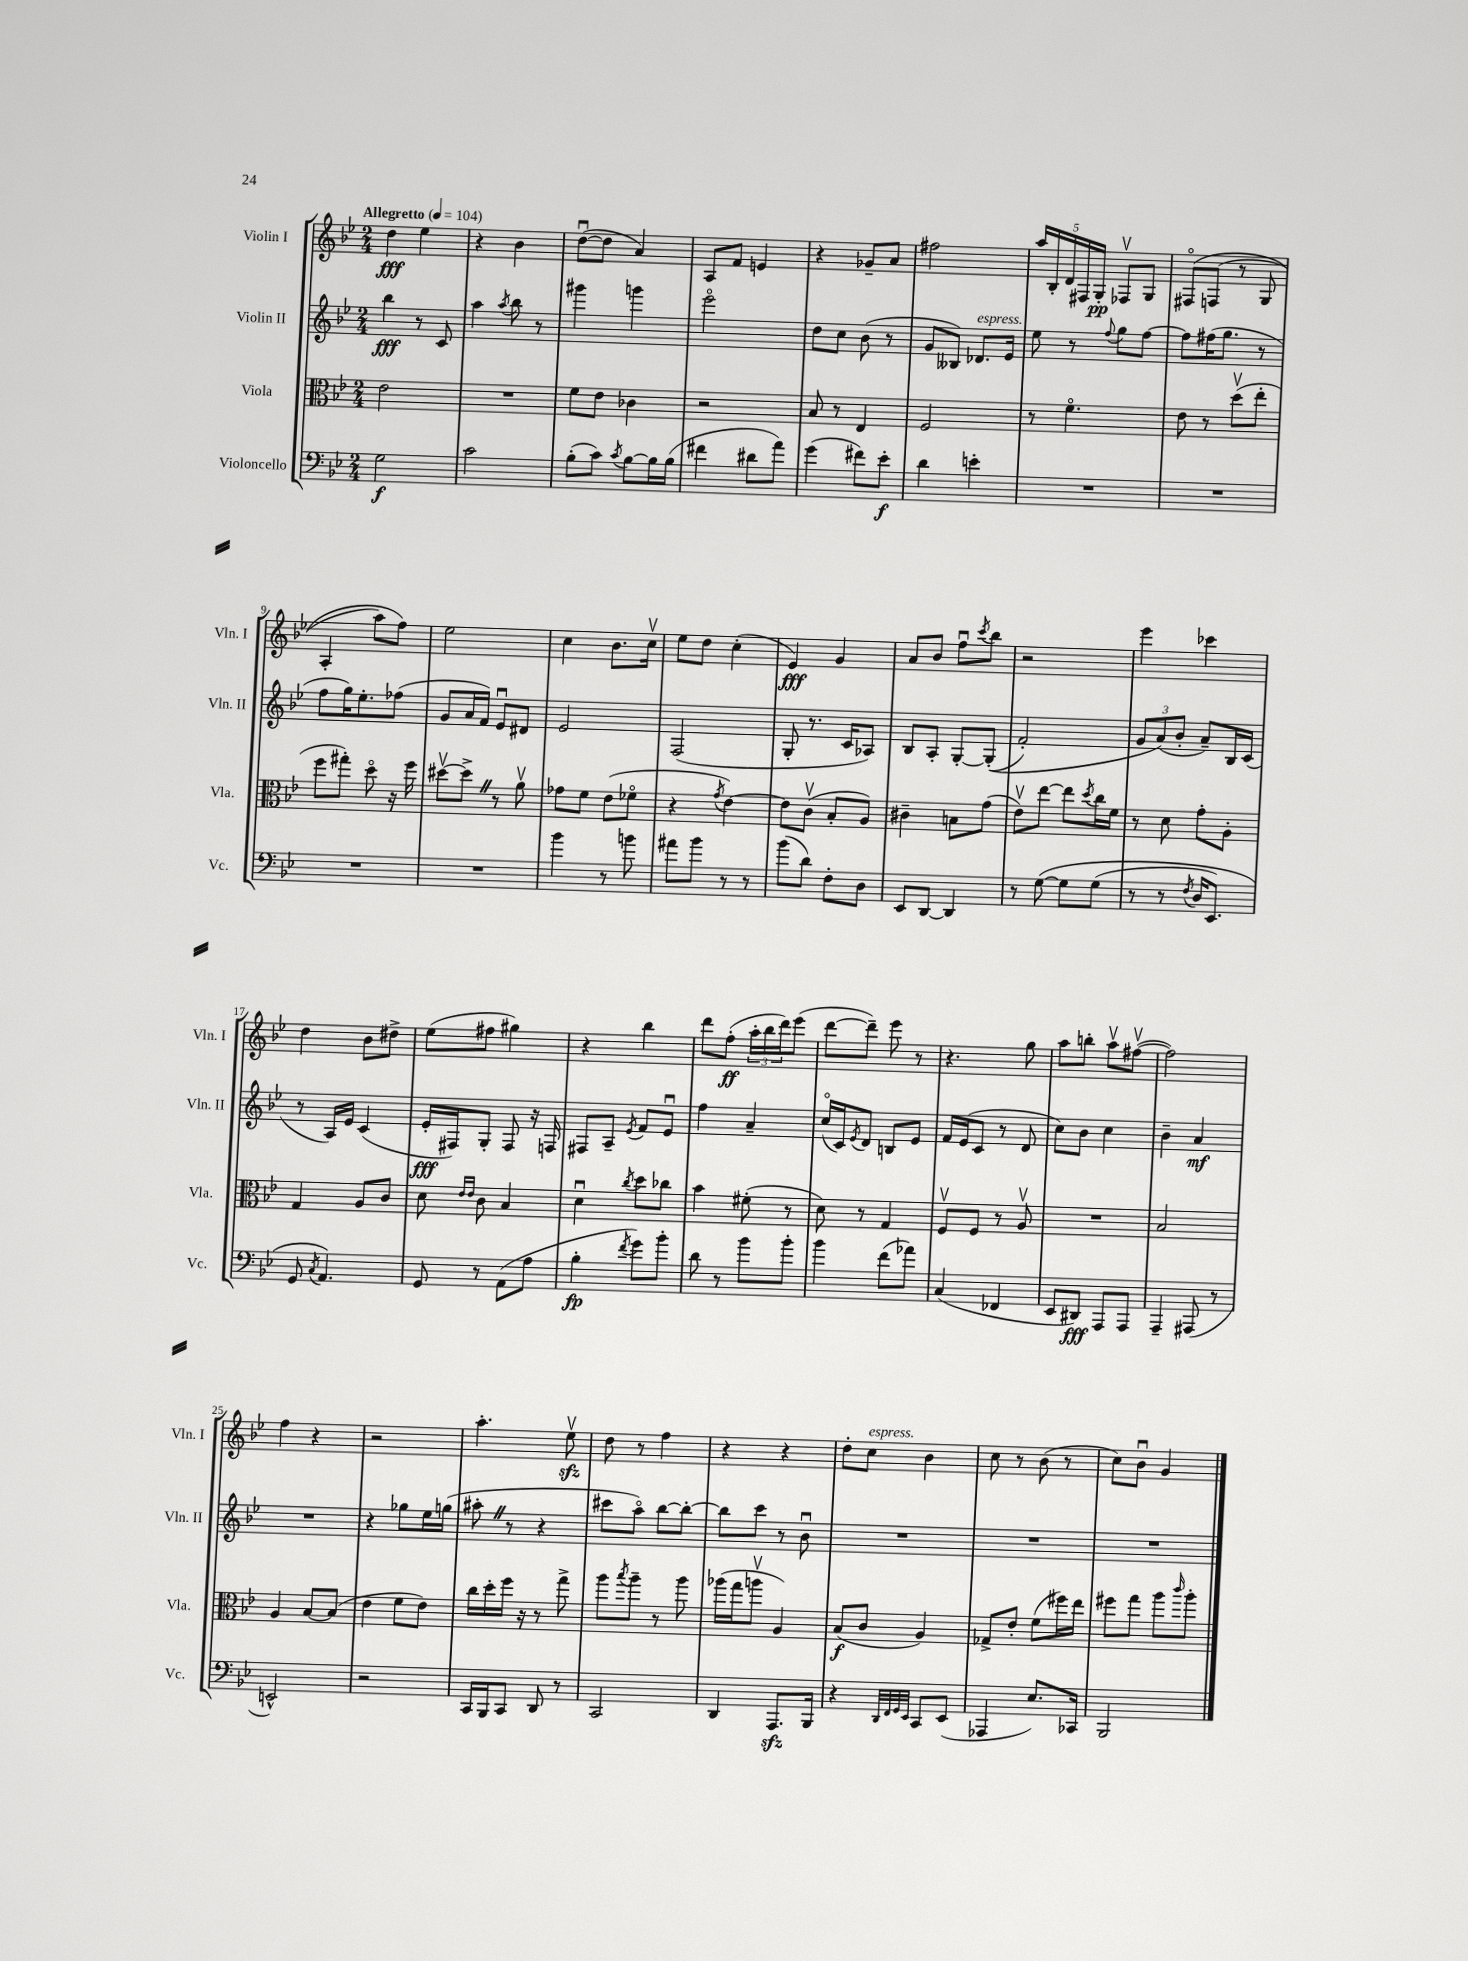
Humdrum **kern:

**kern	**kern	**kern	**kern
*staff4	*staff3	*staff2	*staff1
*clefF4	*clefC3	*clefG2	*clefG2
*k[b-e-]	*k[b-e-]	*k[b-e-]	*k[b-e-]
*M2/4	*M2/4	*M2/4	*M2/4
*MM104	*MM104	*MM104	*MM104
2G\	2e-\	4bb-\	4dd\
.	.	8r	4ee-\
.	.	8c/	.
=	=	=	=
2c\	2r	4aa\	4r
.	.	8qaa/	.
.	.	8bb-\	4b-\
.	.	8r	.
=	=	=	=
(8B-'\L	8f\L	4ggg#\	([8ddu\L
8c\J)	8e-\J	.	8dd\]J
8qc/	.	.	.
[8B-\L	4c-\	4ggg\	4a/)
16B-\]L	.	.	.
(16B-\JJ	.	.	.
=	=	=	=
4f#\	2r	2eee-o\	8A/L
.	.	.	8f/J
8d#\L	.	.	4e/
8a\J)	.	.	.
=	=	=	=
(4g\	8B-/	8dd\L	4r
.	8r	8cc\J	.
8f#\L)	4E-/	(8b-\	8g-~/L
8e-'\J	.	8r	8a/J
=	=	=	=
4d\	2F/	8g/L	2ff#\
.	.	8B--/J)	.
4e'\	.	8.d-/L	.
.	.	16e-/Jk	.
=	=	=	=
2r	8r	8ee-\	20aa/LL
.	.	.	20B-'/
.	.	.	20d/
.	4.fo\	8r	.
.	.	.	20F#/
.	.	.	20G'/JJ
.	.	8qqff/	.
.	.	8gg\L	8F-v/L
.	.	[8ff\J	8G/J
=	=	=	=
2r	8e-\	8ff\]L	&(8F#o/L
.	8r	(16ff#\K	(8F/J
.	.	8.gg\J	.
.	(8ddv\L	.	8r
.	8ee-'\J	8r	8G/
=	=	=	=
2r	8ff\L	8ff\L	4A'/
.	8gg#'\J)	16gg\K)	.
.	.	8.ee-'\	.
.	8ddo\	.	8aa\L)
.	16r	(8ff-\J	8ff\J&)
.	16ff\	.	.
=	=	=	=
2r	[8dd#v\L	8g/L	2ee-\
.	8dd#^\]J	16a/L	.
.	.	16f/JJ)	.
.	8r	8e-u/L	.
.	8av\	8d#/J	.
=	=	=	=
4b-\	8g-\L	2e-/	4cc\
.	8f\J	.	.
8r	(8e-\L	.	8.b-\L
8b\	8f-o\J	.	.
.	.	.	16ccv\Jk
=	=	=	=
8a#\L	4r	(2F/	8ee-\L
8b-\J	.	.	8dd\J
.	8qg/	.	.
8r	[4e-\)	.	(4cc'\
8r	.	.	.
=	=	=	=
(8b-\L	8e-\]L	8G'/	4e-/)
8d\J)	(8cv\J	8.r	.
8F'\L	8B-'/L	.	4g/
.	.	16c/LK	.
8D\J	8A/J)	8A-/J)	.
=	=	=	=
8EE-/L	4c#~\	8B-/L	8a/L
[8DD/J	.	8A'/J	8b-/J
4DD/]	8B\L	[8G'/L	8ffu\L
.	.	.	8qccc/
.	(8g\J	&((8G'/]J	8bb-\J
=	=	=	=
8r	8e-v\L)	2f'/)	2r
&([8G\	[8ee-\J	.	.
8G\]L	8ee-\]L	.	.
.	8qdd/	.	.
(8G\J	16cc\L	.	.
.	16f\JJ	.	.
=	=	=	=
8r	8r	12g/L	4eee-\
.	.	(12a/&)	.
8r	8d\	.	.
.	.	12b-'/J	.
8qF/	.	.	.
16D/LK	8g'\L	8a~/L)	4ccc-\
8.EE-/J)	.	.	.
.	8A'\J	16B-/L	.
.	.	(16c/JJ	.
=	=	=	=
8GG/	4G/	8r	4dd\
8qC/	.	.	.
4.AA/&)	.	16A/LL)	.
.	.	16e-/JJ	.
.	8A/L	(4c/	8b-\L
.	8c/J	.	8dd#^\J
=	=	=	=
8GG/	8d\	16e-'/LL	(8ee-\L
.	.	16F#/J)	.
.	16qqe-/LL	.	.
.	16qqe-/JJ	.	.
8r	8c\	8G'/J	8ff#\J
(8AA\L	4B-/	8F#/	4gg#\)
8A\J	.	16r	.
.	.	16F/	.
=	=	=	=
4B-'\	4du\	8F#/L	4r
.	.	8A~/J	.
8qf/	8qcc/	8qe-/	.
8g\L)	8dd\L	8f/L	4bb-\
8b-'\J	8cc-\J	8e-u/J	.
=	=	=	=
8d\	4b-\	4ff\	8ddd\L
8r	.	.	(8ff'\J
8b-\L	(8f#'\	4a~/	24aa'\LL
.	.	.	24bb-\
.	.	.	24ddd\J)
8b-'\J	8r	.	(8eee-\J
=	=	=	=
4b-\	8d\)	(16cco/LL	[8ddd\L
.	.	16c/J)	.
.	.	8qe-/	.
.	8r	8d/J	8ddd~\]J)
(8f\L	4G/	8B/L	8eee-\
8a-\J)	.	8e-/J	8r
=	=	=	=
(4C/	8Fv/L	16f/LL	4.r
.	.	(16e-/J	.
.	8F/J	8c/J	.
4FF-/	8r	8r	.
.	8Av/	8d/	8gg\
=	=	=	=
8EE-/L	2r	8cc\L)	8aa\L
8DD#/J)	.	8b-\J	8bb'\J
8AAA/L	.	4cc\	8aav\L
8AAA/J	.	.	([8ff#v\J
=	=	=	=
4AAA~/	2B-/	4b-~\	2ff#\])
(8AAA#/	.	4a/	.
8r	.	.	.
=	=	=	=
2EE^^/)	4A/	2r	4ff\
.	[8B-/L	.	4r
.	(8B-/]J	.	.
=	=	=	=
2r	4e-\	4r	2r
.	8f\L	8gg-\L	.
.	8e-\J)	16ee-\L	.
.	.	(16gg\JJ	.
=	=	=	=
16CC/LL	16cc\LL	8aa#'\	4.aa'\
16BBB-/J	16dd'\	.	.
8CC/J	16ff\JJ	8r	.
.	16r	.	.
8DD/	8r	4r	.
8r	8gg^\	.	8ee-v\
=	=	=	=
2CC/	8aa\L	8ccc#\L	8dd\
.	8qbb-/	.	.
.	8aa~\J	8aao\J)	8r
.	8r	[8bb-\L	4ff\
.	8aa\	8bb-'\_J	.
=	=	=	=
4DD/	(16aa-\LL	8bb-\]L	4r
.	16gg\J	.	.
.	8aav\J	8ccc\J	.
8.AAA/L	4A/)	8r	4r
.	.	8b-u\	.
16BBB-/Jk	.	.	.
=	=	=	=
4r	(8B-/L	2r	8dd'\L
.	8c/J	.	8cc\J
32qqDD/LLL	.	.	.
32qqFF/	.	.	.
32qqGG/	.	.	.
32qqEE-/JJJ	.	.	.
8CC/L	4A/)	.	4b-\
(8EE-/J	.	.	.
=	=	=	=
4AAA-/	8G-^/L	2r	8cc\
.	8e-'/J	.	8r
8.E-/L)	(8f\L	.	(8b-\
.	16ff#\L)	.	8r
16CC-/Jk	16ee-\JJ	.	.
=	=	=	=
2BBB-/	8ff#\L	2r	8cc\L)
.	8gg\J	.	8b-u\J
.	8aa\L	.	4g/
.	16qqccc/	.	.
.	8aa'\J	.	.
==	==	==	==
*-	*-	*-	*-
